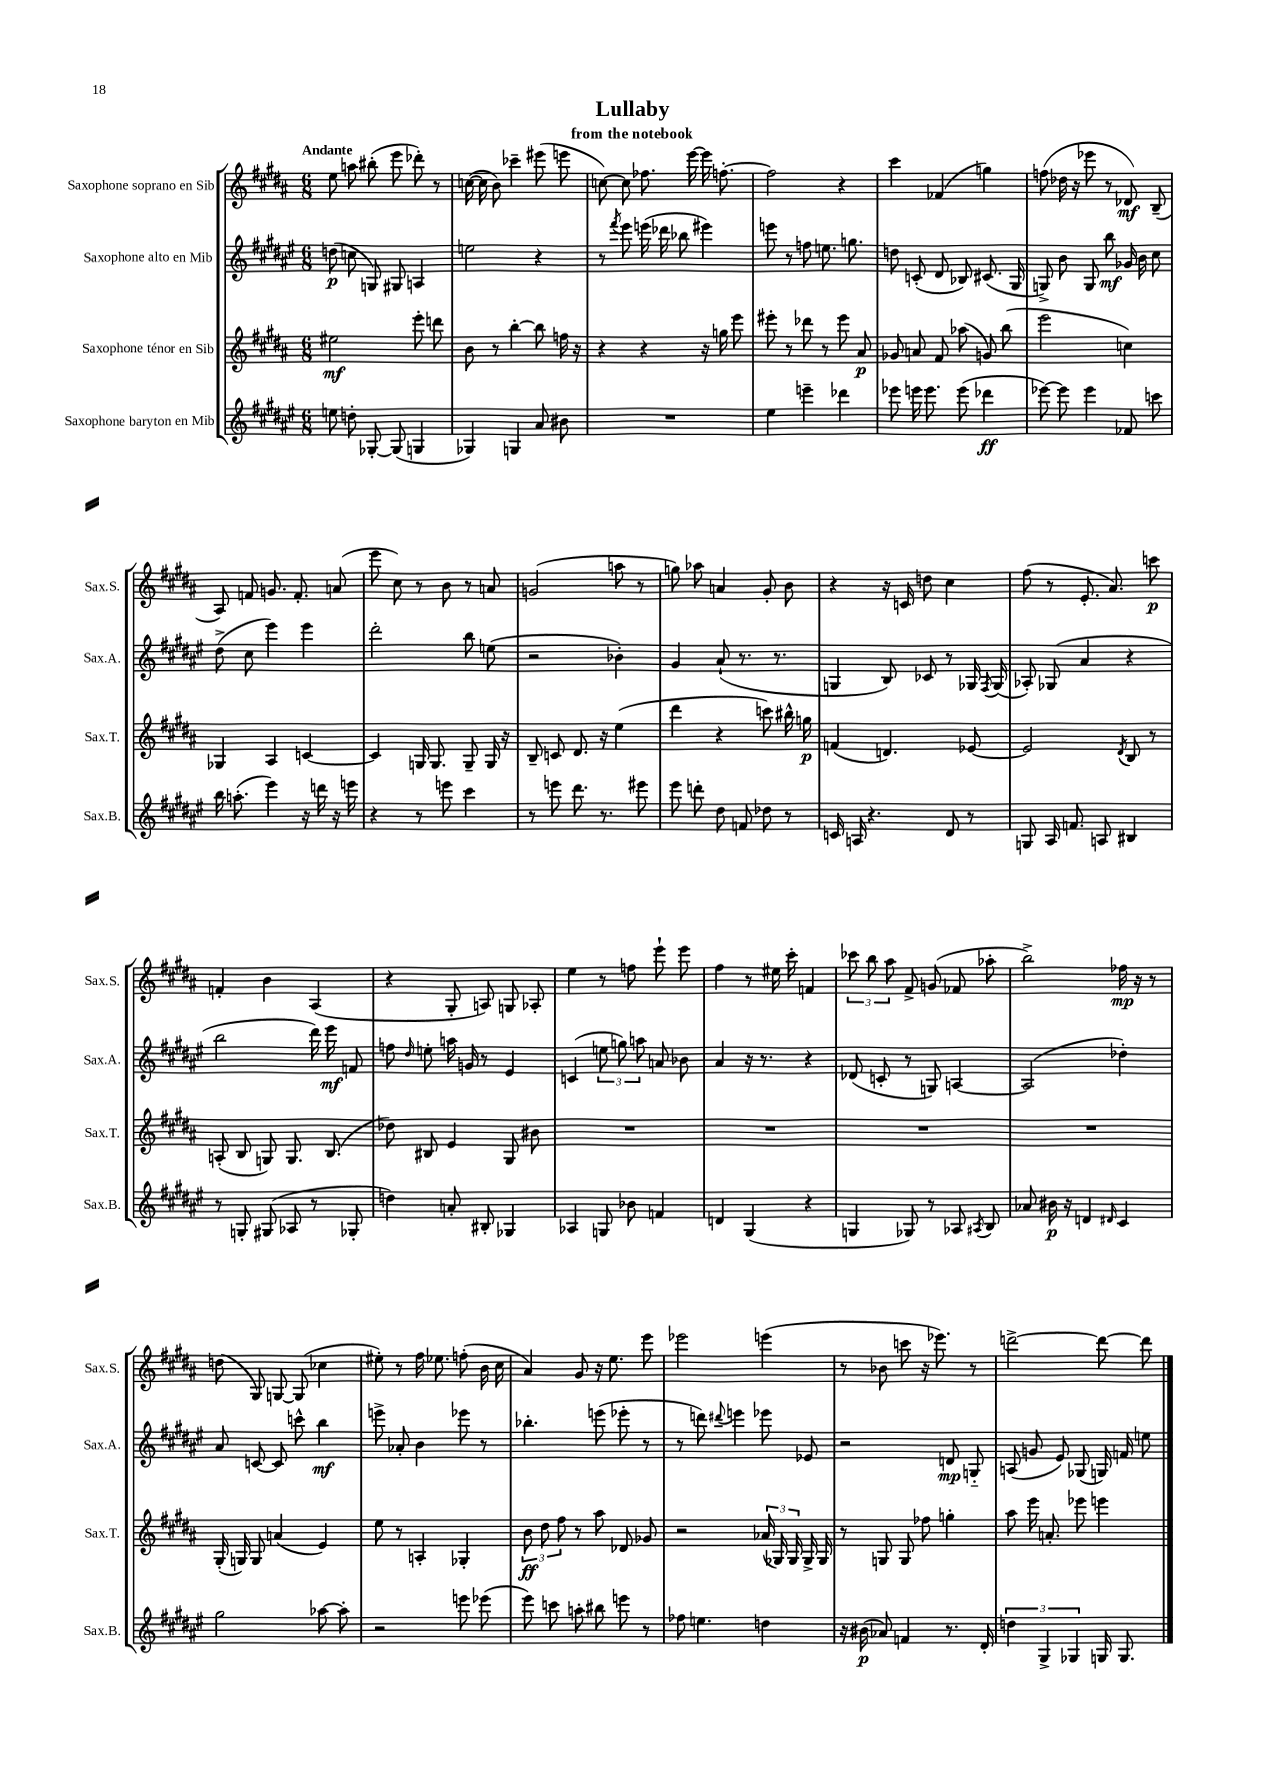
\header { title = "Lullaby" subtitle = "from the notebook" }
<<
\new StaffGroup <<
\new Staff = "s0" \with { instrumentName = "Saxophone soprano en Sib" shortInstrumentName = "Sax.S." } {
    \clef treble \key b \major \numericTimeSignature \time 6/8 \tempo "Andante"
    \autoBeamOff e''8 a''8 bis''8-.( e'''8 des'''8-.) r8 |
    c''16~( c''16 b'8) ces'''4-- eis'''8( e'''8 |
    c''8~) c''8 fes''8. e'''16~ e'''16 f''8.~-. |
    f''2 r4 |
    cis'''4 fes'4( g''4) |
    f''8( des''16 r16 ees'''8 r8 des'8\mf) b8--( |
    ais8) f'8 g'8. f'8.-. a'8( |
    e'''8 cis''8) r8 b'8 r8 a'8 |
    g'2( a''8 r8 |
    g''8) aes''8 a'4 gis'8-. b'8 |
    r4 r16 c'16 d''8 cis''4 |
    fis''8( r8 e'8.-. ais'8.) c'''8\p |
    f'4-. b'4 ais4( |
    r4 gis8-. a8) g8 aes8-. |
    e''4 r8 f''8 e'''8-! e'''8 |
    fis''4 r8 eis''16 cis'''16-. f'4 |
    \tuplet 3/2 { ces'''8 b''8 ais''8 } fis'8-> g'8( fes'8 aes''8-. |
    b''2->) fes''16\mp r16 r8 |
    d''8( gis8) g8~ g8( ces''4 |
    eis''8-.) r8 fis''16 ees''8. f''8-.( b'16 cis''16 |
    ais'4) gis'8 r16 e''8. e'''8 |
    ees'''2 e'''4( |
    r8 bes'8 c'''8 r16 ees'''8.) r8 |
    d'''2~-> d'''8~ d'''8 \bar "|." |
}
\new Staff = "s1" \with { instrumentName = "Saxophone alto en Mib" shortInstrumentName = "Sax.A." } {
    \clef treble \key fis \major \numericTimeSignature \time 6/8
    \autoBeamOff d''8\p( c''8 g8) gis8 a4 |
    e''2 r4 |
    r8 \acciaccatura { fis'''8 } eis'''8 e'''16( des'''16 bes''8 eis'''4) |
    e'''8 r8 f''8 e''8. g''8. |
    d''8 c'8-.( dis'8 bes8) cis'8.( gis16 |
    g8->) b'8 g8 b''8\mf ges'16 b'16 cis''8 |
    dis''8->( cis''8 eis'''4) eis'''4 |
    dis'''2-. b''8 e''8( |
    r2 bes'4-.) |
    gis'4 ais'8-!( r8. r8. |
    g4 b8) ces'8 r8 ges16 \acciaccatura { fis8 } ges16( |
    aes8-.) ges8( ais'4 r4 |
    b''2 dis'''16) eis'''16\mf f'8 |
    f''8 \grace { dis''16 } e''8-. a''16 g'16 r8 eis'4 |
    c'4( \tuplet 3/2 { e''8 g''8) a''8 } a'8 bes'8 |
    ais'4 r16 r8. r4 |
    des'8( c'8-. r8 g8) a4~ |
    a2( des''4-.) |
    ais'8 c'8~ c'8 c'''8-^ b''4\mf |
    e'''8-> aes'8-. b'4 ees'''8 r8 |
    bes''4.-. e'''8( ees'''8-. r8 |
    r8 d'''8) \appoggiatura { dis'''8 } e'''4 ees'''8 ees'8 |
    r2 d'8\mp g8-_ |
    a8( g'8 eis'8) ges8( g16) f'16 e''8 \bar "|." |
}
\new Staff = "s2" \with { instrumentName = "Saxophone ténor en Sib" shortInstrumentName = "Sax.T." } {
    \clef treble \key b \major \numericTimeSignature \time 6/8
    \autoBeamOff eis''2\mf e'''8-. d'''8 |
    b'8 r8 b''4~-. b''8 f''16 r16 |
    r4 r4 r16 g''16 e'''8 |
    eis'''8-. r8 des'''8 r8 eis'''8 ais'8\p |
    ges'8 a'8 fis'8 aes''8( g'8) b''8( |
    e'''2 c''4) |
    ges4 ais4 c'4~ |
    c'4 g16 g8. g8-- g16 r16 |
    b8-- c'8 dis'8. r16 e''4( |
    dis'''4 r4 c'''8) bis''16-^ g''16\p |
    f'4( d'4.) ees'8~ |
    ees'2 \acciaccatura { dis'8 } b8 r8 |
    a8-.( b8 g8) g8. b8.( |
    des''8) bis8 e'4 gis8 bis'8 |
    R2. |
    R2. |
    R2. |
    R2. |
    gis16-.( g16) g8 a'4( e'4) |
    e''8 r8 a4-. ges4-. |
    \tuplet 3/2 { b'8\ff dis''8 fis''8 } r8 ais''8 des'8 ges'8 |
    r2 \tuplet 3/2 { aes'16( ges16) ges16 } ges16-> ges16 |
    r8 g8 g8 fes''8 g''4-. |
    ais''8 e'''16 a'8.-. ees'''8 e'''4 \bar "|." |
}
\new Staff = "s3" \with { instrumentName = "Saxophone baryton en Mib" shortInstrumentName = "Sax.B." } {
    \clef treble \key fis \major \numericTimeSignature \time 6/8
    \autoBeamOff e''8 d''8-. ges8~-. ges8( g4 |
    ges4) g4 ais'8 bis'8 |
    R2. |
    eis''4 e'''4-- des'''4 |
    ees'''8 e'''16 e'''8. e'''8( des'''4\ff |
    ees'''8~) ees'''8 ees'''4 fes'8 c'''8 |
    b''16 a''8.-.( eis'''4) r16 d'''16 r16 e'''16 |
    r4 r8 e'''8 cis'''4 |
    r8 e'''8 dis'''8. r8. eis'''8 |
    eis'''8 d'''8-. dis''8 f'8 des''8 r8 |
    c'16 a16 r4. dis'8 r8 |
    g8 ais16 f'8. a8 bis4 |
    r8 g8-. gis8( aes8 r8 ges8-. |
    d''4) a'8-. bis8-. ges4 |
    aes4 g8 bes'8 f'4 |
    d'4 gis4( r4 |
    g4 ges8) r8 aes8 \acciaccatura { ais8 } b8 |
    aes'8 bis'16\p r16 d'4 \grace { dis'16 } cis'4 |
    gis''2 aes''8~ aes''8-. |
    r2 e'''8 ees'''8( |
    eis'''8) c'''8 a''8-. bis''8 e'''8 r8 |
    fes''8 e''4. d''4 |
    r16 bis'16\p( aes'8) f'4 r8. dis'16-. |
    \tuplet 3/2 { d''4 gis4-> ges4 } g16 g8. \bar "|." |
}
>>
>>
\layout { \context { \Score \remove "Bar_number_engraver" } }
